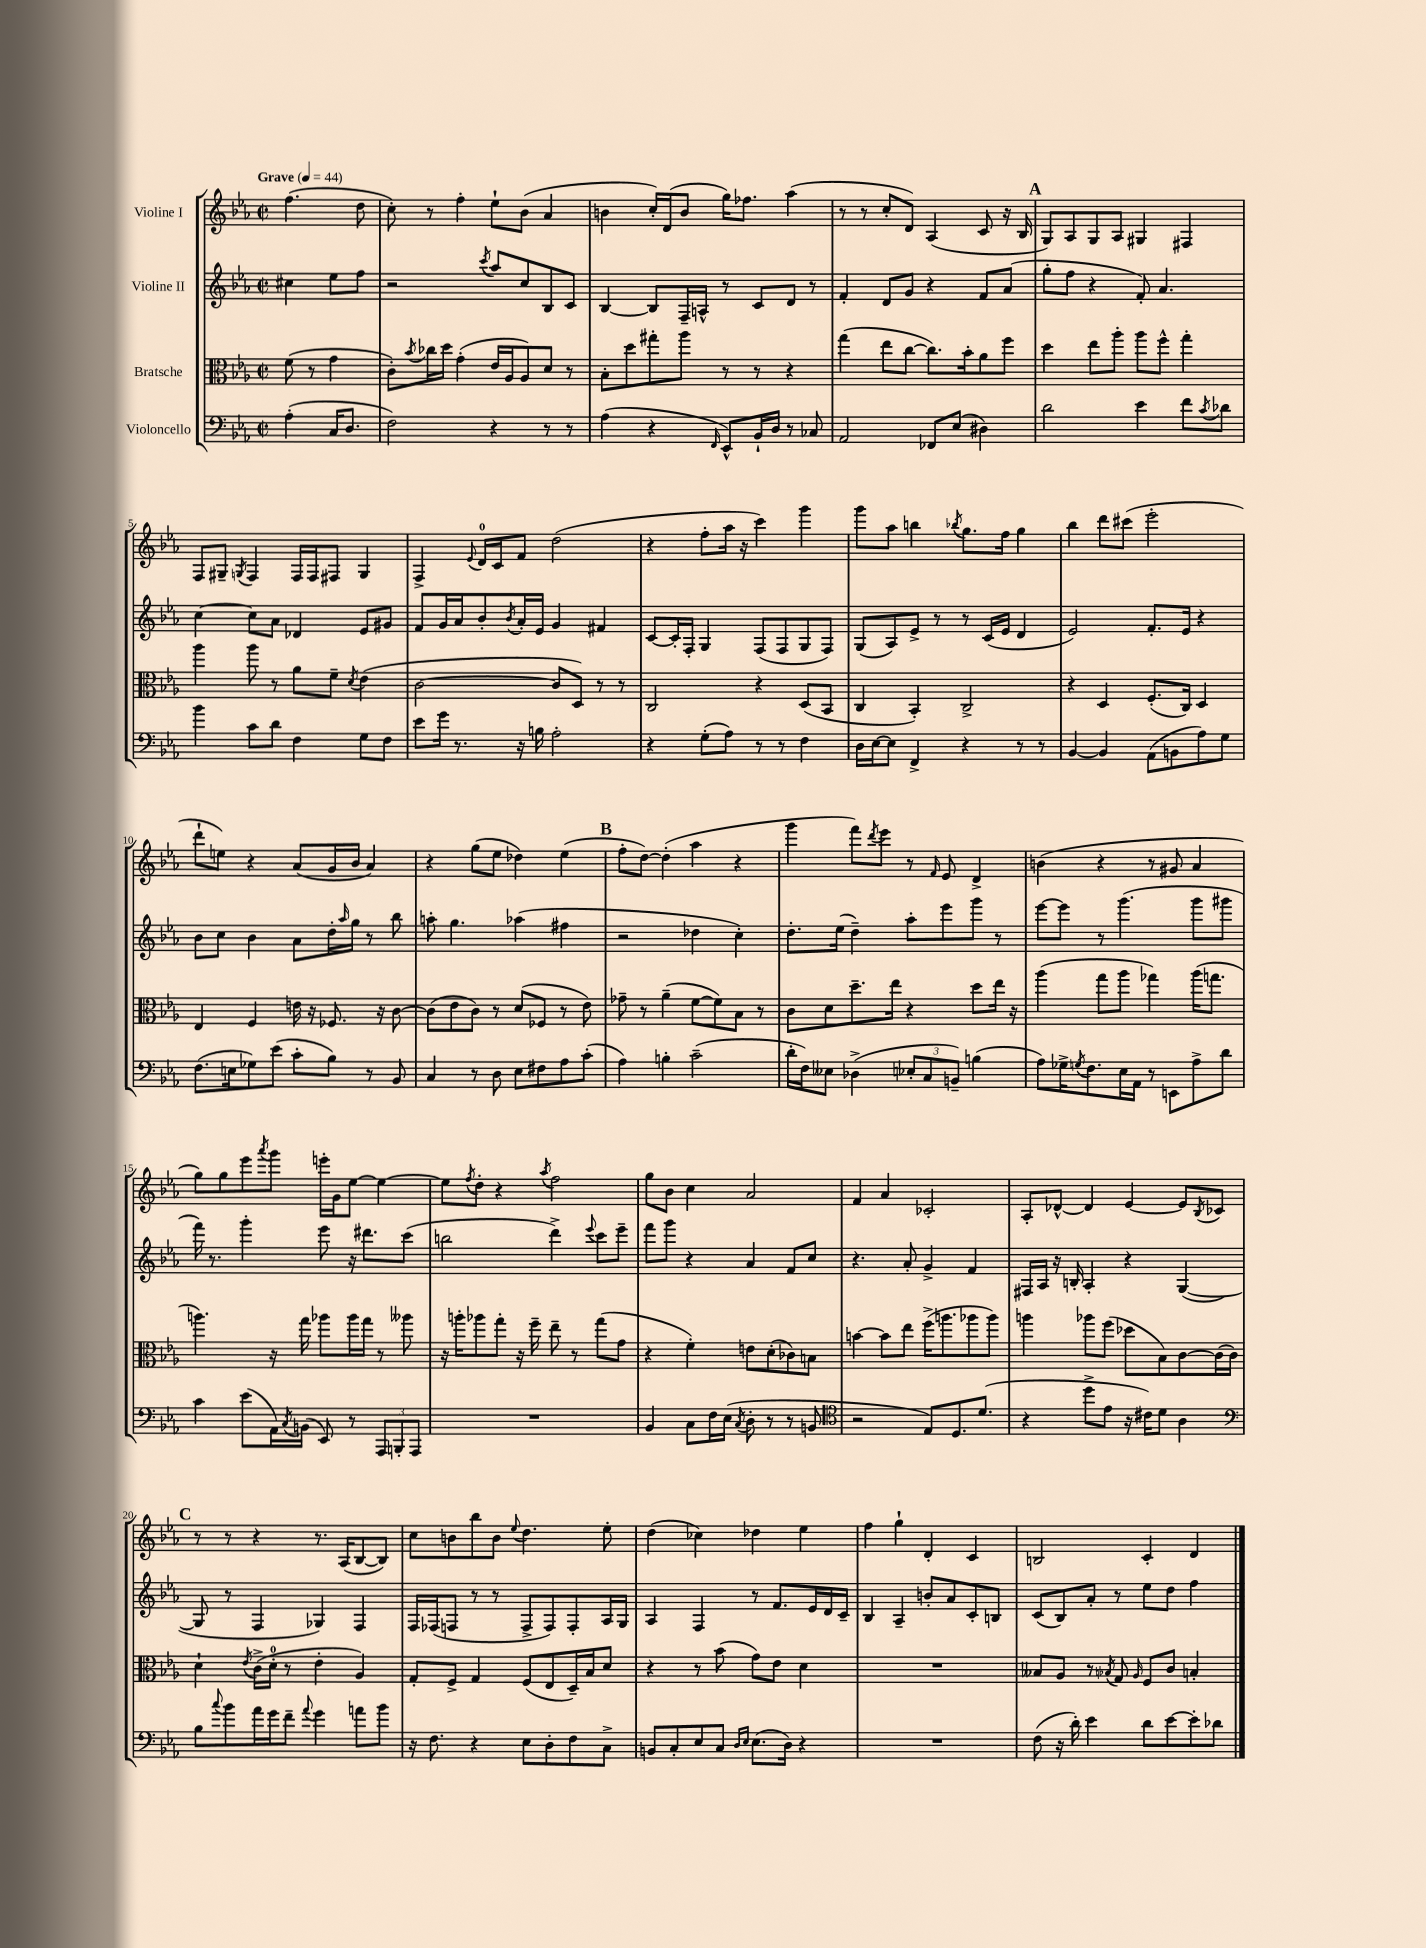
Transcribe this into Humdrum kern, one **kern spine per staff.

**kern	**kern	**kern	**kern
*staff4	*staff3	*staff2	*staff1
*clefF4	*clefC3	*clefG2	*clefG2
*k[b-e-a-]	*k[b-e-a-]	*k[b-e-a-]	*k[b-e-a-]
*M2/2	*M2/2	*M2/2	*M2/2
*met(c|)	*met(c|)	*met(c|)	*met(c|)
*MM44	*MM44	*MM44	*MM44
(4A-'	(8f	4cc#	(4.ff
.	8r	.	.
16C	4g	8ee-	.
8.D	.	.	.
.	.	8ff	8dd
=	=	=	=
2F)	8c')	2r	8cc')
.	8qb-	.	.
.	16cc-	.	8r
.	16dd	.	.
.	(4g'	.	4ff'
.	.	8qccc	.
4r	16e-	8aa-	8ee-`
.	16A-	.	.
.	8A-)	8cc	(8b-
8r	8d	8B-	4a-
8r	8r	8c	.
=	=	=	=
(4A-	8B-'	[4B-	4b
.	8dd	.	.
4r	8gg#'	8B-]	16cc')
.	.	.	(16d
.	8aa-	16F~	8b
.	.	16A^^	.
16qqFF	.	.	.
8EE-^^)	8r	8r	16gg)
.	.	.	8.ff-
16BB-`	8r	8c	.
16D	.	.	.
8r	4r	8d	(4aa-
8C-	.	8r	.
=	=	=	=
2AA-	(4gg	4f'	8r
.	.	.	8r
.	8ee-	8d	8cc'
.	[8cc	8g	8d)
8FF-	8.cc])	4r	(4A-
(8E-	.	.	.
.	16b-'	.	.
4D#)	8a-	8f	8c
.	8ff	(8a-	16r
.	.	.	16B-
=	=	=	=
2d	4dd	8gg'	8G)
.	.	8ff	8A-
.	8ee-	4r	8G
.	8aa-'	.	8A-
4e-	8aa-	8f')	4G#
.	8ff^^	4.a-	.
8f	4gg'	.	4F#
8qc	.	.	.
8d-	.	.	.
=	=	=	=
4b-	4aa-	[4cc	8F
.	.	.	8G#~
.	.	.	8qG
8c	8aa-	8cc]	4F
8d	8r	8a-	.
4F	8a-	4d-	16F
.	.	.	16F
.	8f~	.	8F#
.	8qd	.	.
8G	(4e-	8e-	4G
8F	.	8g#	.
=	=	=	=
8e-	[2c	8f	4F^
16g	.	16g	.
8.r	.	16a-	.
.	.	.	8qqe-
.	.	8b-'	16d
.	.	.	16c
.	.	8qb-	.
16r	.	16a-'	8f
16B	.	16e-	.
2A-'	8c]	4g	(2dd
.	8D)	.	.
.	8r	4f#	.
.	8r	.	.
=	=	=	=
4r	2C	[8c	4r
.	.	16c']	.
.	.	16F'	.
(8G'	.	4G	8ff'
8A-)	.	.	16aa-
.	.	.	16r
8r	4r	(8F	4ccc)
8r	.	8F	.
4F	(8D	8G	4ggg
.	8BB-	8F)	.
=	=	=	=
16D	4C	(8G	8ggg
[16E-	.	.	.
8E-]	.	8A-)	8aa-
4FF^	4BB-')	8e-^	4bb
.	.	8r	.
.	.	.	8qbb-
4r	2C^	8r	8.gg
.	.	(16c	.
.	.	16e-	16ff
8r	.	4d	4gg
8r	.	.	.
=	=	=	=
[4BB-	4r	2e-)	4bb-
4BB-]	4D	.	8ddd
.	.	.	(8ccc#
(8AA-	(8.F'	8.f'	2eee-'
8BB	.	.	.
.	16C)	16e-	.
8A-)	4D	4r	.
8G	.	.	.
=	=	=	=
(8.F	4E-	8b-	8ddd`
.	.	8cc	8ee)
16E	.	.	.
8G-)	4F	4b-	4r
(8e-	.	.	.
8c'	16e	8a-	(8a-
.	16r	.	.
8B-)	8.F-	16dd'	16g
.	.	16qqaa-	.
.	.	16gg	16b-
8r	.	8r	4a-)
.	16r	.	.
8BB-	[8c	8bb-	.
=	=	=	=
4C	(8c]	8aa'	4r
.	8e-	4.gg	.
8r	8c)	.	(8gg
8D	8r	.	8ee-
8E-	(8d	(4aa-	4dd-)
8F#	8F-	.	.
8A-	8r	4ff#	(4ee-
(8c'	8e-)	.	.
=	=	=	=
4A-)	8g-~	2r	8ff'
.	8r	.	[8dd)
4B'	(4a-~	.	(4dd']
(2c~	[8f	4dd-	4aa-
.	8f])	.	.
.	8B-	4cc')	4r
.	8r	.	.
=	=	=	=
16d'	8c	8.dd'	4ggg
16F)	.	.	.
8E--	8d	.	.
.	.	(16ee-	.
(4D-^	8.dd~	4dd~)	8fff)
.	.	.	8qddd
.	.	.	8eee-
.	16ee-	.	.
12E-'	4r	8aa-'	8r
12C	.	.	.
.	.	.	16qqf
.	.	8eee-	8e-
12BB~)	.	.	.
(4B	8dd	8ggg	4d^
.	16ee-	8r	.
.	16r	.	.
=	=	=	=
8A-)	(4aa-	[8eee-	(4b
16G-^	.	8eee-]	.
8qG	.	.	.
8.F	.	.	.
.	8gg	8r	4r
16E-	8aa-	(4.ggg	.
16AA-	.	.	.
8r	4gg-)	.	8r
8EE	.	.	8g#
8A-^	(16aa-	8ggg	4a-
.	8.gg	.	.
8d	.	8ggg#	.
=	=	=	=
4c	4.aa)	16fff)	8gg)
.	.	8.r	.
.	.	.	8gg
(8e-	.	4ggg'	8eee-
.	.	.	8qaaa-
16AA-)	16r	.	8ggg
8qC	.	.	.
(16BB	16gg	.	.
8EE-)	8aa-	8eee-	16eee'
.	.	.	16g
8r	16aa-	16r	[8ee-
.	16gg	8.ddd#	.
12AAA-	8r	.	4ee-_
12BBB'	.	.	.
.	8aa--	(8ccc	.
12AAA-	.	.	.
=	=	=	=
1r	16r	2bb	8ee-]
.	16aa'	.	.
.	.	.	8qff
.	8aa-	.	8dd'
.	8gg'	.	4r
.	16r	.	.
.	16ff~	.	.
.	.	.	8qaa-
.	8ee-~	4ddd^)	2ff
.	8r	.	.
.	.	8qqeee-	.
.	(8gg	8ccc	.
.	8g	8eee-~	.
=	=	=	=
4BB-	4r	8fff	8gg
.	.	8ggg	8b-
8C	4f')	4r	4cc
16F	.	.	.
(16E-	.	.	.
8qC	.	.	.
8D'	8e	4a-	2a-
8r	(8d'	.	.
8r	8c-)	8f	.
8BB	8B	8cc	.
=	=	=	=
*clefC4	*	*	*
2r	[4b	4.r	4f
.	8b]	.	4a-
.	8ee-	8a-'	.
8E-)	(16ff^	4g^	2c-'
.	8.aa	.	.
8.D	.	.	.
.	8aa-	4f	.
(8.d	.	.	.
.	8aa-)	.	.
=	=	=	=
4r	4aa	16F#	8A-'
.	.	16A-	.
.	.	16r	[8d-^^
.	.	16B'	.
8dd^	8aa-	4A-'	4d-]
8e-	(8ff	.	.
16r	8dd-	4r	[4e-
16c#)	.	.	.
8d	8B-)	.	.
4A-	[8c	([4G	8e-]
.	.	.	8qB-
.	(16c]	.	8c-
.	16c)	.	.
=	=	=	=
*clefF4	*	*	*
8B-	4d`	8G]	8r
8qqcc	.	.	.
8b-	.	8r	8r
.	8qe-	.	.
16a-	(16c^	4F	4r
16g	16d'	.	.
8f~	8r	.	.
8qqa-	.	.	.
4g	4e-'	4G-)	8.r
.	.	.	(16A-
8a	4A-)	4F	[8B-
8b-	.	.	8B-])
=	=	=	=
16r	8G'	16F	8cc
8.F	.	(16F-	.
.	8F^	8F	8b
4r	4G	8r	8bb-
.	.	8r	8b
.	.	.	8qqee-
8E-	(8F	8F^	4.dd
8D'	8E-	8F)	.
8F	16D~)	8F'	.
.	16B-	.	.
8C^	8d	16A-	8ee-'
.	.	16G	.
=	=	=	=
8BB	4r	4A-	(4dd
8C'	.	.	.
8E-	8r	4F	4cc-)
8C	(8b-	.	.
16qqD	.	.	.
16qqE-	.	.	.
(8.E-	8g)	8r	4dd-
.	8e-	8.f	.
16D)	.	.	.
4r	4d	.	4ee-
.	.	16e-	.
.	.	16d	.
.	.	16c~	.
=	=	=	=
1r	1r	4B-	4ff
.	.	4A-~	4gg`
.	.	8b'	4d'
.	.	8a-	.
.	.	8c'	4c
.	.	8B	.
=	=	=	=
(8F	8B--	(8c	2B
16r	8A-	8B-)	.
16d')	.	.	.
4e-	8r	8a-'	.
.	8qB-	.	.
.	8G	8r	.
.	16qqA-	.	.
8d	8F	8ee-	4c'
[8e-	8c	8dd	.
8e-']	4B'	4ff	4d
8d-	.	.	.
==	==	==	==
*-	*-	*-	*-
